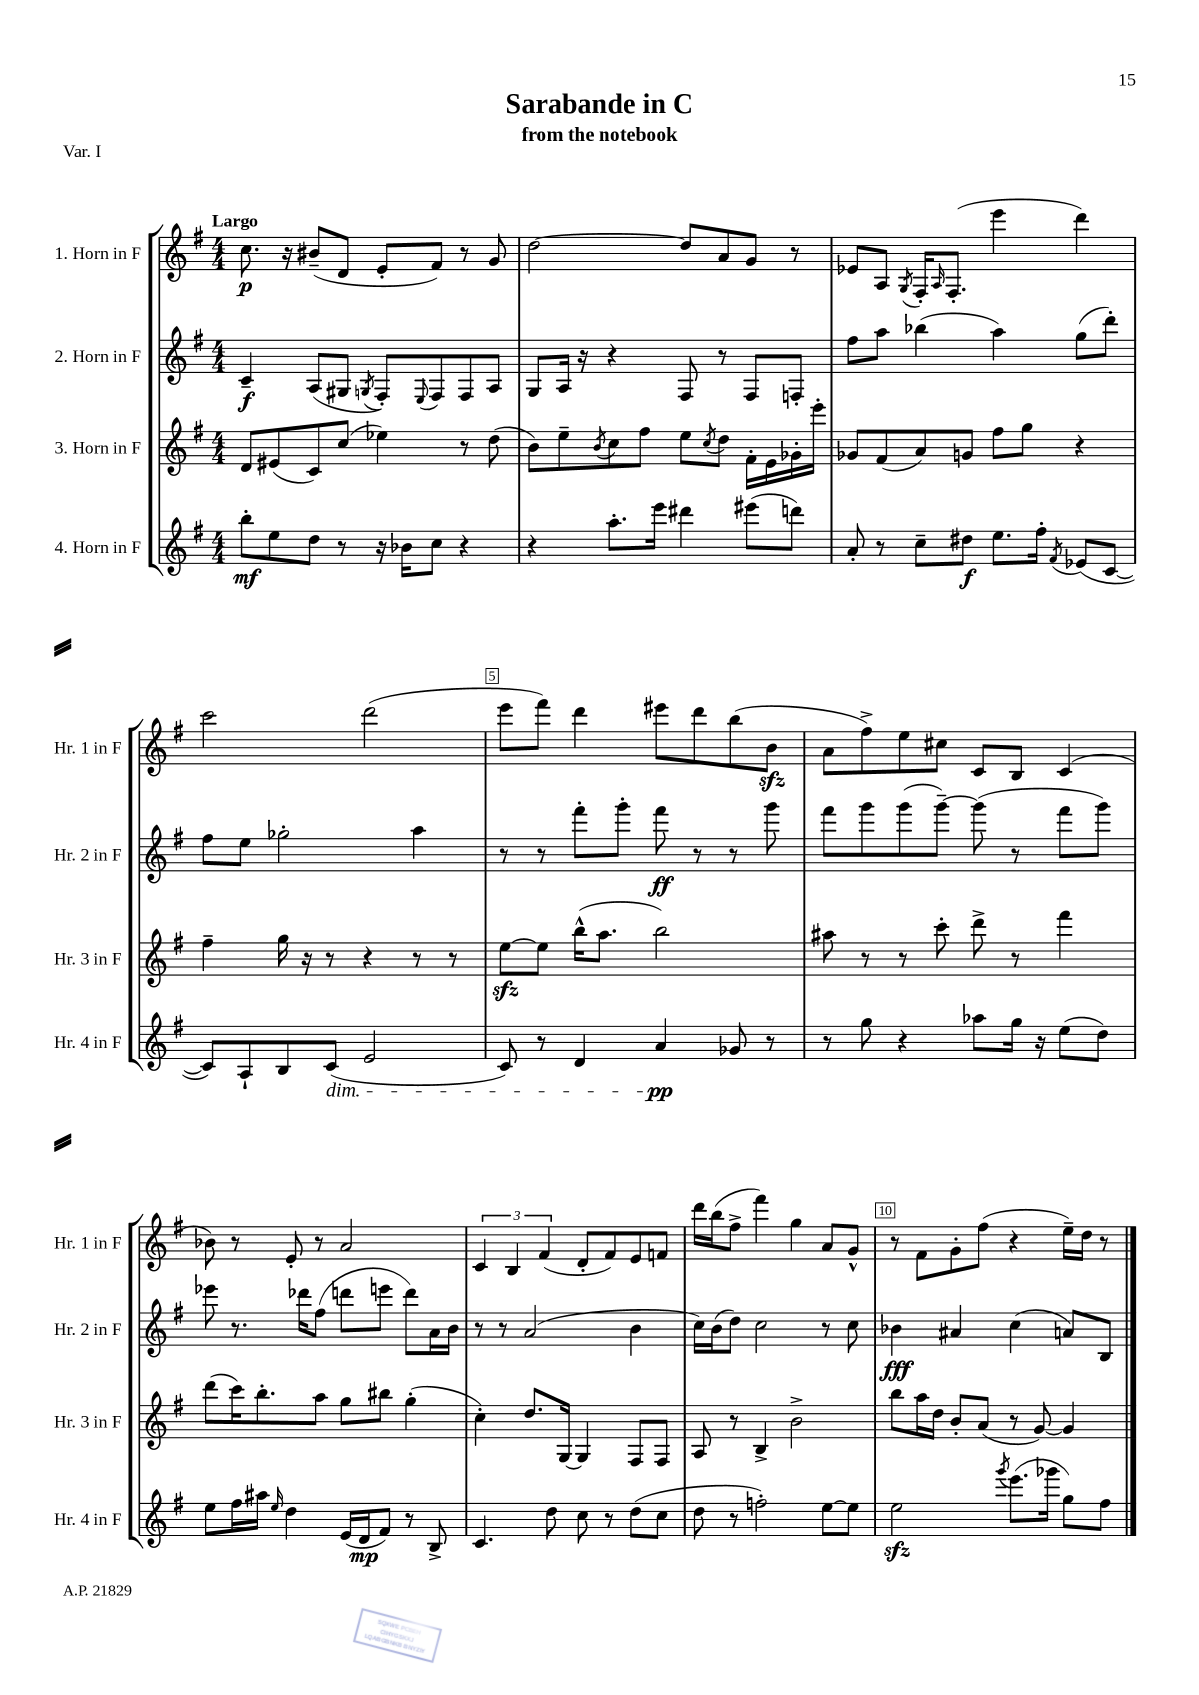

**kern	**kern	**kern	**kern
*staff4	*staff3	*staff2	*staff1
*clefG2	*clefG2	*clefG2	*clefG2
*k[f#]	*k[f#]	*k[f#]	*k[f#]
*M4/4	*M4/4	*M4/4	*M4/4
8bb'\L	8d/L	4c~/	8.cc\
8ee\	(8e#/	.	.
.	.	.	16r
8dd\J	8c/)	(8A/L	(8b#~/L
8r	(8cc/J	8G#/J	8d/J
.	.	8qG/	.
16r	4ee-\)	8F#'/L)	8e'/L
16b-\LK	.	.	.
.	.	8qqE/	.
8cc\J	.	8F#/	8f#/J)
4r	8r	8F#/	8r
.	(8dd\	8A/J	8g/
=	=	=	=
4r	8b\L)	8G/L	[2dd\
.	8ee~\	16A/Jk	.
.	.	16r	.
.	8qb/	.	.
8.aa'\L	8cc\	4r	.
.	8ff#\J	.	.
16eee\Jk	.	.	.
4ddd#\	8ee\L	8F#/	8dd/]L
.	8qcc/	.	.
.	8dd\J	8r	8a/
(8eee#\L	16f#'\LL	8F#/L	8g/J
.	16e\	.	.
8ddd\J)	16g-'\	8F'/J	8r
.	16eee'\JJ	.	.
=	=	=	=
8a'/	8g-/L	8ff#\L	8e-/L
8r	(8f#/	8aa\J	8A/J
.	.	.	8qG/
8cc~\L	8a/)	(4bb-\	16F#'/LK
.	.	.	16qqA/
.	.	.	(8.F#'/J
8dd#\J	8g/J	.	.
8.ee\L	8ff#\L	4aa\)	4eee\
.	8gg\J	.	.
16ff#'\Jk	.	.	.
8qf#/	.	.	.
(8e-/L	4r	(8gg\L	4ddd\)
[8c/J	.	8ddd'\J)	.
=	=	=	=
8c/]L)	4ff#~\	8ff#\L	2ccc\
8A`/	.	8ee\J	.
8B/	16gg\	2gg-'\	.
.	16r	.	.
(8c/J	8r	.	.
2e/	4r	.	(2ddd\
.	8r	4aa\	.
.	8r	.	.
=	=	=	=
8c/)	[8ee\L	8r	8eee\L
8r	8ee\]J	8r	8fff#\J)
4d/	(16bb^^\LK	8fff#'\L	4ddd\
.	8.aa\J	.	.
.	.	8ggg'\J	.
4a/	2bb\)	8fff#\	8eee#\L
.	.	8r	8ddd\
8g-/	.	8r	(8bb\
8r	.	8ggg\	8b\J
=	=	=	=
8r	8aa#\	8fff#\L	8a\L
8gg\	8r	8ggg\	8ff#^\)
4r	8r	(8ggg\	8ee\
.	8ccc'\	[8ggg~\J)	8cc#\J
8aa-\L	8ddd^\	(8ggg\]	8c/L
16gg\Jk	8r	8r	8B/J
16r	.	.	.
(8ee\L	4fff#\	8fff#\L	(4c/
8dd\J)	.	8ggg\J)	.
=	=	=	=
8ee\L	(8ddd\L	8eee-\	8b-\)
16ff#\L	16ccc\K)	8.r	8r
16aa#\JJ	8.bb'\	.	.
16qqee/	.	.	.
4dd\	.	.	8e'/
.	.	16ddd-\LK	.
.	8aa\J	(8ff#\J	8r
(16e/LL	8gg\L	8ddd\L	2a/
16d/J	.	.	.
8f#/J)	8bb#\J	8eee\J	.
8r	(4gg'\	8ddd\L)	.
8B^/	.	16a\L	.
.	.	16b\JJ	.
=	=	=	=
4.c/	4cc'\)	8r	6c/
.	.	8r	.
.	.	.	6B/
.	8.dd/L	(2a/	.
.	.	.	(6f#/
8dd\	.	.	.
.	[16G/Jk	.	.
8cc\	4G/]	.	8d'/L
8r	.	.	8f#/)
(8dd\L	8F#/L	4b\	8e/
8cc\J	8F#/J	.	8f/J
=	=	=	=
8dd\	8A/	16cc\LL)	16ddd\LL
.	.	(16b\J	(16bb\J
8r	8r	8dd\J)	8ff#^\J
2ff'\)	4B^/	2cc\	4fff#\)
.	2b^\	.	4gg\
[8ee\L	.	8r	8a/L
8ee\]J	.	8cc\	8g^^/J
=	=	=	=
2ee\	8bb\L	4b-\	8r
.	16aa\L	.	8f#\L
.	16dd\JJ	.	.
.	8b'/L	4a#/	8g'\
.	(8a/J	.	(8ff#\J
8qggg/	.	.	.
(8.eee\L	8r	(4cc\	4r
.	[8g/)	.	.
16ggg-\Jk	.	.	.
8gg\L)	4g/]	8a/L)	16ee~\LL)
.	.	.	16dd\JJ
8ff#\J	.	8B/J	8r
==	==	==	==
*-	*-	*-	*-
